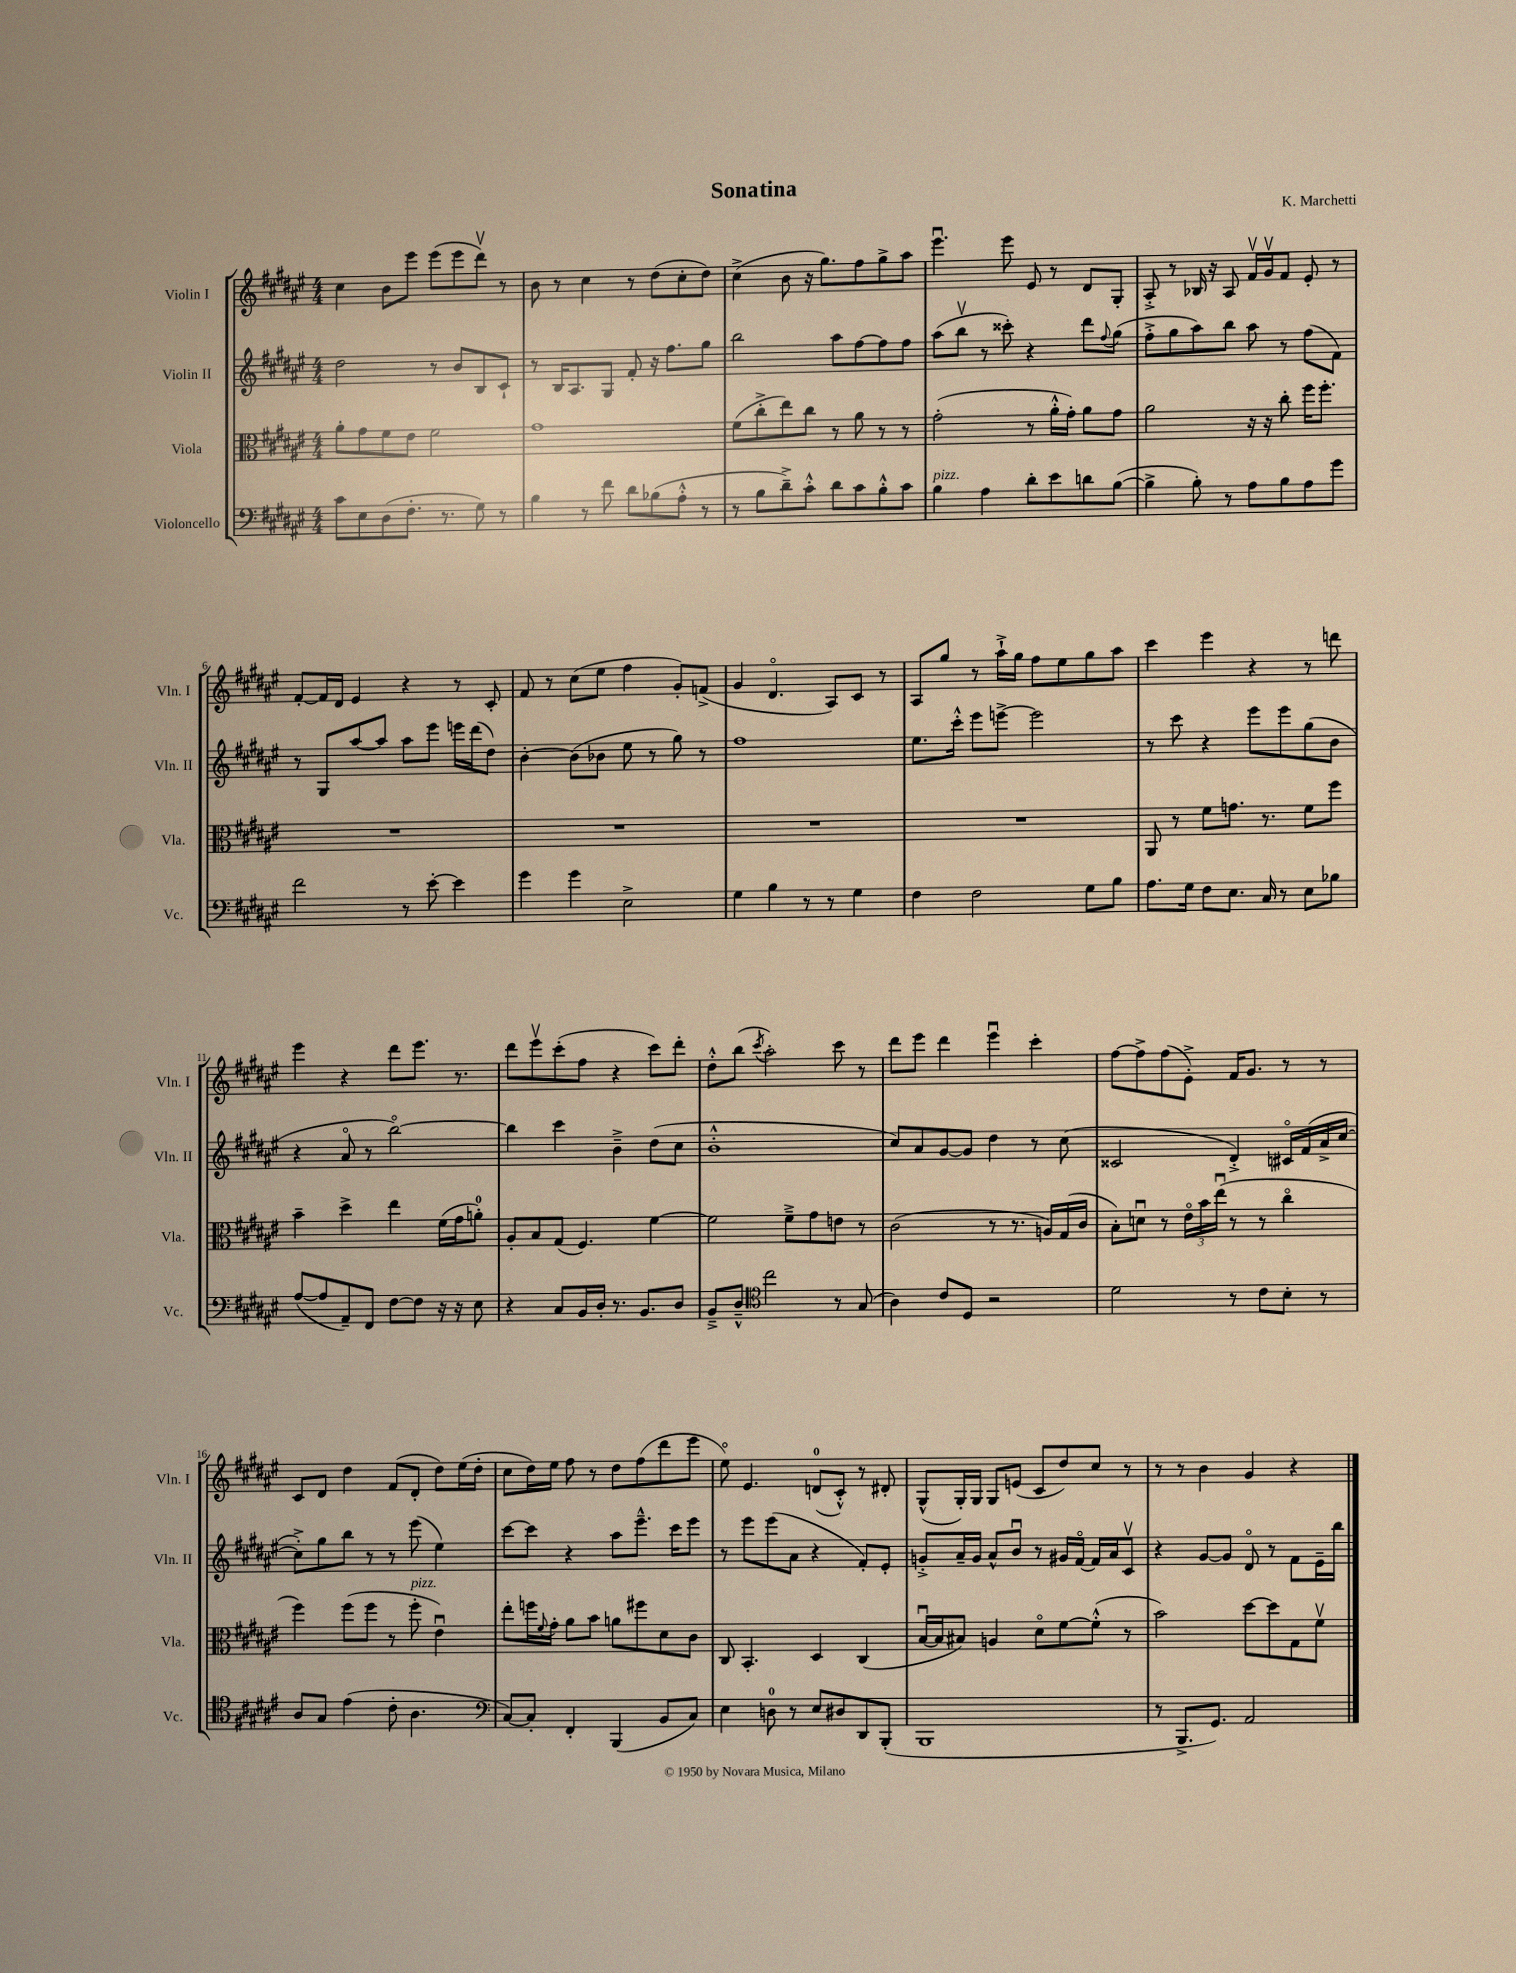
\header { title = "Sonatina" composer = "K. Marchetti" }
<<
\new StaffGroup <<
\new Staff = "s0" \with { instrumentName = "Violin I" shortInstrumentName = "Vln. I" } {
    \clef treble \key fis \major \numericTimeSignature \time 4/4
    cis''4 b'8 eis'''8 eis'''8( eis'''8 dis'''8\upbow) r8 |
    b'8 r8 cis''4 r8 dis''8( cis''8-. dis''8) |
    cis''4->( b'8 r16 gis''8.) fis''8 gis''8-> ais''8 |
    eis'''4.\downbow eis'''8 eis'8 r8 dis'8 gis8-. |
    ais8-.-> r8 bes16 r16 ais8 fis'16\upbow gis'16\upbow fis'8 eis'8-. r8 |
    fis'8~-. fis'16 dis'16 eis'4 r4 r8 cis'8-. |
    fis'8 r8 cis''8( eis''8 fis''4 gis'8-.) f'8->( |
    gis'4 dis'4.\flageolet ais8) cis'8 r8 |
    ais8 gis''8 r8 ais''16-!-> gis''16 fis''8 eis''8 gis''8 ais''8 |
    cis'''4 eis'''4 r4 r8 d'''8 |
    eis'''4 r4 dis'''8 eis'''8. r8. |
    dis'''8 eis'''8\upbow cis'''8-.( fis''8 r4 cis'''8) dis'''8-. |
    dis''8-.-^ b''8( \acciaccatura { cis'''8 } ais''2-.) cis'''8 r8 |
    dis'''8 eis'''8 dis'''4 eis'''4\downbow cis'''4-. |
    fis''8~ fis''8-> fis''8( eis'8-.->) fis'16 gis'8. r8 r8 |
    cis'8 dis'8 dis''4 fis'8( dis'8-. dis''8) eis''16( dis''16-. |
    cis''8 dis''16) eis''16 fis''8 r8 dis''8 fis''8( dis'''8 eis'''8 |
    eis''8\flageolet) eis'4. d'8-0( cis'8-.-^) r8 dis'8-. |
    gis8-^( gis16-.) gis16 gis8 e'8( cis'8 dis''8) cis''8 r8 |
    r8 r8 b'4 gis'4 r4 \bar "|." |
}
\new Staff = "s1" \with { instrumentName = "Violin II" shortInstrumentName = "Vln. II" } {
    \clef treble \key fis \major \numericTimeSignature \time 4/4
    dis''2 r8 b'8 b8 cis'8-! |
    r8 b16 ais8. gis8 fis'8-. r16 fis''8. gis''8 |
    b''2 ais''8 fis''8~ fis''8 fis''8 |
    ais''8( b''8\upbow r8 cisis'''8-.) r4 dis'''8 \appoggiatura { fis''8 } gis''8( |
    fis''8-.-> gis''8 ais''8) b''8 ais''8 r8 fis''8( fis'8) |
    r8 gis8 ais''8~ ais''8 ais''8 eis'''8 e'''16 dis'''16( dis''8) |
    b'4~-. b'8( bes'8 eis''8 r8 gis''8) r8 |
    fis''1 |
    eis''8. cis'''16-.-^ eis'''8 e'''8~-> e'''2 |
    r8 cis'''8 r4 eis'''8 eis'''8 gis''8( b'8 |
    r4 ais'8\flageolet r8 b''2~\flageolet) |
    b''4 cis'''4 b'4---> dis''8( cis''8 |
    b'1-.-^ |
    cis''8) ais'8 gis'8~ gis'8 dis''4 r8 cis''8( |
    cisis'2 dis'4-.->) cis'16\flageolet fis'16( ais'16-> cis''16~ |
    cis''8-.->) gis''8 b''8 r8 r8 eis'''8( eis''4) |
    cis'''8~ cis'''8 r4 ais''8 eis'''8.---^ cis'''16 eis'''8 |
    r8 eis'''8 eis'''8( ais'8 r4 fis'8-.) eis'8-. |
    g'8-.-> ais'16-- g'16 ais'8-^ b'8\downbow r8 gis'16 fis'16~\flageolet fis'16 ais'16 cis'8\upbow |
    r4 gis'8~ gis'8 dis'8\flageolet r8 fis'8 eis'16-- b''16 \bar "|." |
}
\new Staff = "s2" \with { instrumentName = "Viola" shortInstrumentName = "Vla." } {
    \clef alto \key fis \major \numericTimeSignature \time 4/4
    ais'8-. gis'8 fis'8 eis'8 fis'2 |
    gis'1 |
    fis'8( cis''8-.-> eis''8) cis''8 r8 ais'8 r8 r8 |
    gis'2-.( r8 ais'16-.-^ gis'16-.) ais'8 gis'8 |
    ais'2 r16 r16 cis''8-. fis''16 fis''8.-. |
    R1 |
    R1 |
    R1 |
    R1 |
    ais,8 r8 fis'8 g'8. r8. fis'8 fis''8 |
    b'4-- dis''4-> eis''4 fis'16( gis'16 a'8-0-.) |
    ais8-. b8 gis8( fis4.) fis'4~ |
    fis'2 fis'8---> gis'8 e'8 r8 |
    cis'2( r8 r8. a16) gis16( cis'16 |
    b8-.) d'8\downbow r8 \tuplet 3/2 { eis'16\flageolet b'16 eis''16\downbow( } r8 r8 cis''4\flageolet |
    fis''4) fis''8( fis''8 r8 fis''8-.^\markup { \italic "pizz." } eis'4\downbow) |
    eis''8-. f''16 \appoggiatura { fis'8 } gis'16-. ais'8 b'8 a'8 fis''8 dis'8 cis'8 |
    cis8 b,4.-. dis4 cis4( |
    b16~\downbow b16 bis8) a4 dis'8\flageolet fis'8~ fis'8-.-^( r8 |
    b'2) dis''8~ dis''8 gis8 fis'8\upbow \bar "|." |
}
\new Staff = "s3" \with { instrumentName = "Violoncello" shortInstrumentName = "Vc." } {
    \clef bass \key fis \major \numericTimeSignature \time 4/4
    cis'8 eis8 dis8( fis8.-. r8. gis8) r8 |
    b4 r8 fis'8 dis'8 bes8( ais8-.-^ r8 |
    r8 b8 dis'8--->) cis'8-.-^ dis'8 cis'8 b8-.-^ cis'8 |
    b4^\markup { \italic "pizz." } ais4 dis'8-. eis'8 d'8 b8~( |
    b4-> b8-.) r8 ais8 b8 ais8 gis'8 |
    fis'2 r8 eis'8~-. eis'4 |
    gis'4 gis'4 eis2-> |
    gis4 b4 r8 r8 gis4 |
    fis4 fis2 gis8 b8 |
    ais8. gis16 fis8 eis8. cis16 r8 eis8 bes8 |
    ais8~( ais8 ais,8--) fis,8 fis8~ fis8 r16 r16 eis8 |
    r4 cis8 b,16 dis16-. r8. b,8. dis8 |
    b,8---> dis8---^ \clef tenor cis''2 r8 gis8( |
    ais4) cis'8 dis8 r2 |
    dis'2 r8 cis'8 b8-. r8 |
    ais8 gis8 eis'4( cis'8-. ais4. |
    \clef bass cis8~) cis8-. fis,4-. b,,4( b,8 cis8) |
    eis4 d8-0 r8 eis8 dis8 dis,8 b,,8-.( |
    b,,1 |
    r8 b,,8.-> gis,8.) ais,2 \bar "|." |
}
>>
>>
